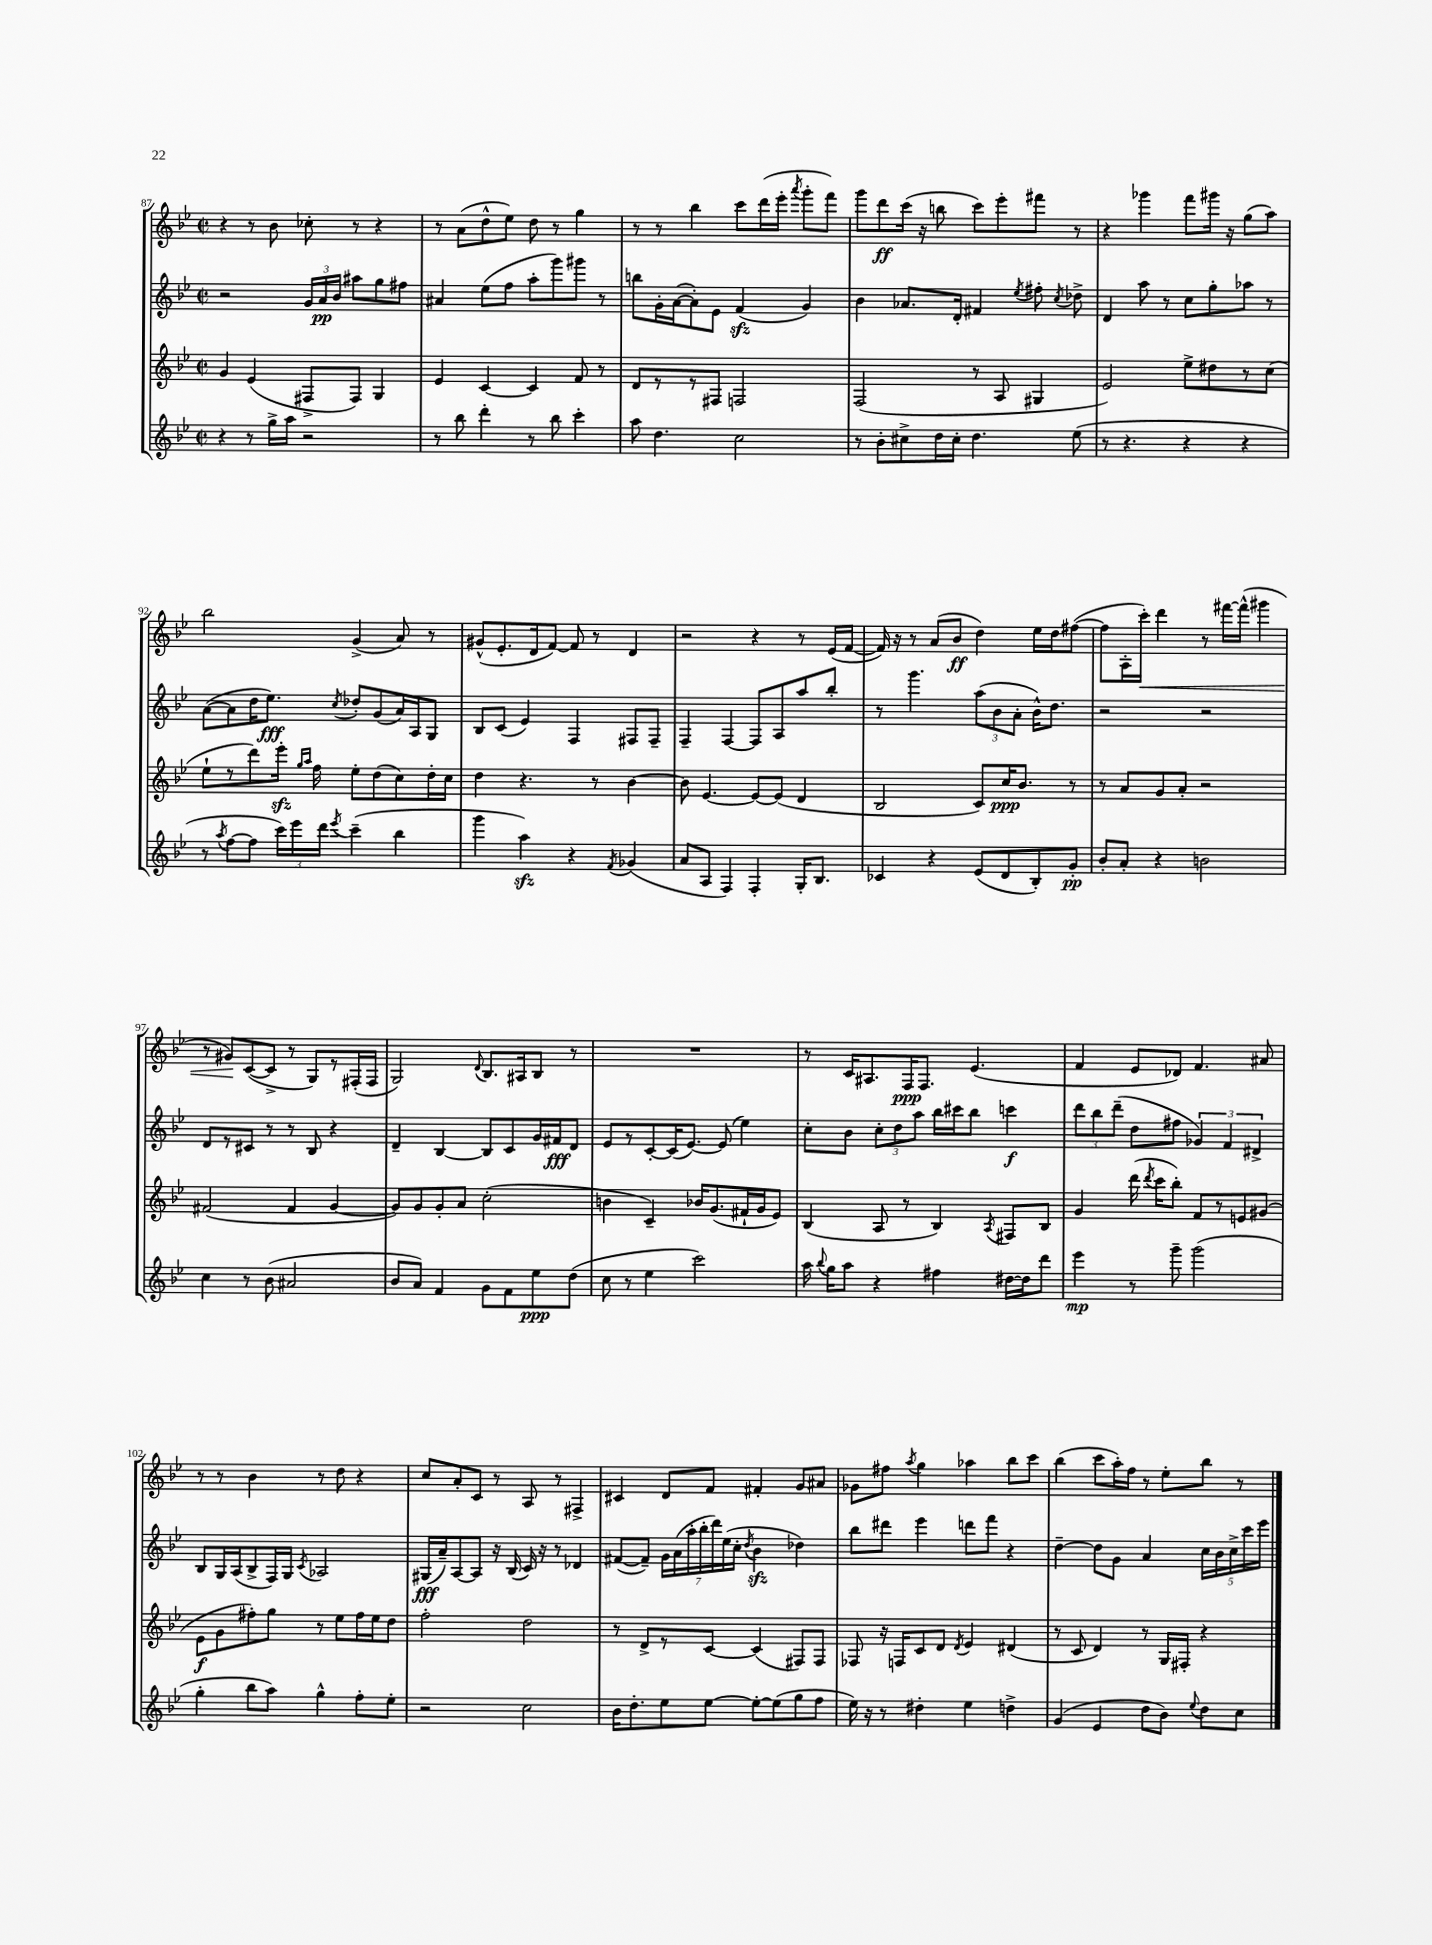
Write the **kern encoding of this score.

**kern	**dynam	**kern	**dynam	**kern	**dynam	**kern	**dynam
*part4	*part4	*part3	*part3	*part2	*part2	*part1	*part1
*staff4	*staff4	*staff3	*staff3	*staff2	*staff2	*staff1	*staff1
*clefG2	*	*clefG2	*	*clefG2	*	*clefG2	*
*k[b-e-]	*	*k[b-e-]	*	*k[b-e-]	*	*k[b-e-]	*
*M2/2	*	*M2/2	*	*M2/2	*	*M2/2	*
*met(c|)	*	*met(c|)	*	*met(c|)	*	*met(c|)	*
=87	=87	=87	=87	=87	=87	=87	=87
4r	.	4g/	.	2r	.	4r	.
8r	.	(4e-/	.	.	.	8r	.
16gg^\LL	.	.	.	.	.	8b-\	.
16aa\JJ	.	.	.	.	.	.	.
2r	.	8F#X^/L	.	24g/LL	.	8cc-X'\	.
.	.	.	.	24a/	pp	.	.
.	.	.	.	24b-/JJ	.	.	.
.	.	8F#/J)	.	8aa#X\L	.	8r	.
.	.	4G/	.	8gg\	.	4r	.
.	.	.	.	8ff#X\J	.	.	.
=88	=88	=88	=88	=88	=88	=88	=88
8r	.	4e-/	.	4a#X/	.	8r	.
8bb-\	.	.	.	.	.	(8a\L	.
4ddd'\	.	[4c/	.	(8ee-\L	.	8dd^^\	.
.	.	.	.	8ff\J	.	8ee-\J)	.
8r	.	4c/]	.	8aa'\L	.	8dd\	.
8bb-\	.	.	.	8ggg\)	.	8r	.
4ccc'\	.	8f/	.	8ggg#X\J	.	4gg\	.
.	.	8r	.	8r	.	.	.
=89	=89	=89	=89	=89	=89	=89	=89
8aa\	.	8d/L	.	8bbn\L	.	8r	.
4.dd\	.	8r	.	16g'\L	.	8r	.
.	.	.	.	([16a\J	.	.	.
.	.	8r	.	8a'\])	.	4bb-\	.
.	.	8F#X/J	.	8e-\J	.	.	.
2cc\	.	2Fn/	.	(4fzz/	.	8ccc\L	.
.	.	.	.	.	.	(16ddd\L	.
.	.	.	.	.	.	16eee-'\JJ	.
.	.	.	.	.	.	8qaaa/	.
.	.	.	.	4g/)	.	8ggg'\L	.
.	.	.	.	.	.	8fff\J)	.
=90	=90	=90	=90	=90	=90	=90	=90
8r	.	(2F/	.	4b-\	.	8ggg\L	.
8b-'\L	.	.	.	.	.	8ddd\	ff
8cc#X^\	.	.	.	8.a-X/L	.	(16ccc\Jk	.
.	.	.	.	.	.	16r	.
16dd\L	.	.	.	.	.	8bbn\	.
16cc#'\JJ	.	.	.	16d'/Jk	.	.	.
4.dd\	.	8r	.	4f#X/	.	8ccc\L)	.
.	.	8A/	.	.	.	8eee-'\	.
.	.	.	.	8qee-/	.	.	.
.	.	4G#X/	.	8ff#X'\	.	8fff#X\J	.
.	.	.	.	8qcc/	.	.	.
(8ee-\	.	.	.	8dd-X^\	.	8r	.
=91	=91	=91	=91	=91	=91	=91	=91
8r	.	2e-/)	.	4d/	.	4r	.
4.r	.	.	.	.	.	.	.
.	.	.	.	8aa\	.	4ggg-X\	.
.	.	.	.	8r	.	.	.
4r	.	8ee-^\L	.	8cc\L	.	8fff\L	.
.	.	8dd#X\	.	8gg'\	.	16ggg#X\Jk	.
.	.	.	.	.	.	16r	.
4r	.	8r	.	8aa-X\J	.	(8gg\L	.
.	.	(8cc\J	.	8r	.	8aa\J)	.
!!LO:LB:g=z
=92	=92	=92	=92	=92	=92	=92	=92
8r	.	8ee-`\L	.	([8a\L	.	2bb-\	.
8qaa/	.	.	.	.	.	.	.
[8ff\L	.	8r	.	8a\]	.	.	.
8ff\J]	.	8ddd\)	.	16dd\K	.	.	.
.	.	.	.	8.ee-\J)	fff	.	.
24ccc\LL)	.	16eee-zz'\Jk	.	.	.	.	.
24eee-\	.	.	.	.	.	.	.
.	.	16qqgg/LL	.	.	.	.	.
.	.	16qqaa/JJ	.	.	.	.	.
.	.	16ff\	.	.	.	.	.
24ddd\JJ	.	.	.	.	.	.	.
8qeee-/	.	.	.	8qcc/	.	.	.
(4ccc~\	.	8ee-'\L	.	8dd-X'/L	.	(4g^/	.
.	.	(8dd\	.	(8g/	.	.	.
4bb-\	.	8cc\)	.	16a/L)	.	8a/)	.
.	.	.	.	16A/J	.	.	.
.	.	16dd'\L	.	8G/J	.	8r	.
.	.	16cc\JJ	.	.	.	.	.
=93	=93	=93	=93	=93	=93	=93	=93
4ggg\	.	4dd\	.	8B-/L	.	(8g#X^^/L	.
.	.	.	.	(8c/J	.	8.e-'/	.
4aazz\)	.	4.r	.	4e-/)	.	.	.
.	.	.	.	.	.	16d/k	.
.	.	.	.	.	.	[8f/J)	.
4r	.	.	.	4F/	.	8f/]	.
.	.	8r	.	.	.	8r	.
8qf/	.	.	.	.	.	.	.
(4g-X/	.	[4b-\	.	8F#X/L	.	4d/	.
.	.	.	.	8F#~/J	.	.	.
=94	=94	=94	=94	=94	=94	=94	=94
8a/L	.	8b-\]	.	4F~/	.	2r	.
8A/J	.	[4.e-/	.	.	.	.	.
4F/)	.	.	.	[4F/	.	.	.
4F'/	.	8e-/L_	.	8F/L]	.	4r	.
.	.	(8e-/J]	.	8A/	.	.	.
16G'/KL	.	4d/	.	8aa/	.	8r	.
8.B-/J	.	.	.	.	.	.	.
.	.	.	.	8bb-'/J	.	(16e-/LL	.
.	.	.	.	.	.	[16f/JJ	.
=95	=95	=95	=95	=95	=95	=95	=95
4c-X/	.	2B-/	.	8r	.	16f/])	.
.	.	.	.	.	.	16r	.
.	.	.	.	4.ggg\	.	8r	.
4r	.	.	.	.	.	(8a/L	.
.	.	.	.	.	.	8b-/J	ff
(8e-/L	.	8c/L)	.	(12aa\L	.	4dd\)	.
.	.	.	.	12b-\	.	.	.
8d/	.	16cc/K	ppp	.	.	.	.
.	.	.	.	12a'\J	.	.	.
.	.	8.b-/J	.	.	.	.	.
8B-'/)	.	.	.	16b-^^\KL)	.	16ee-\LL	.
.	.	.	.	8.dd\J	.	16dd\J	.
8g'/J	pp	8r	.	.	.	([8ff#X\J	.
=96	=96	=96	=96	=96	=96	=96	=96
8b-'/L	.	8r	.	2r	.	8ff#\L]	.
8a'/J	.	8a/L	.	.	.	16A'\L	.
!	!	!	!	!	!	!	!LO:HP:b
.	.	.	.	.	.	16ccc'\JJ)	<
4r	.	8g/	.	.	.	4ddd\	.
.	.	8a'/J	.	.	.	.	.
2bn\	.	2r	.	2r	.	8r	.
.	.	.	.	.	.	[16fff#X\LL	.
.	.	.	.	.	.	(16fff#^^\JJ]	.
.	.	.	.	.	.	4ggg#X\	.
!!LO:LB:g=z
=97	=97	=97	=97	=97	=97	=97	=97
4cc\	.	(2f#X/	.	8d/L	.	8r	.
.	.	.	.	8r	.	8g#X/L)	.
8r	.	.	.	8c#X/J	.	([8c/	[
(8b-\	.	.	.	8r	.	8c^/J]	.
2a#X/	.	4f#/	.	8r	.	8r	.
.	.	.	.	8B-/	.	8G/L)	.
.	.	[4g/	.	4r	.	8r	.
.	.	.	.	.	.	(16F#X'/L	.
.	.	.	.	.	.	16F#/JJ	.
=98	=98	=98	=98	=98	=98	=98	=98
8b-/L	.	8g/L])	.	4d~/	.	2G/)	.
8a/J)	.	8g/	.	.	.	.	.
4f/	.	8g'/	.	[4B-/	.	.	.
.	.	8a/J	.	.	.	.	.
.	.	.	.	.	.	8qqd/	.
8g\L	.	(2cc'\	.	8B-/L]	.	8.B-/L	.
8f\	.	.	.	8c/	.	.	.
.	.	.	.	.	.	16A#X/k	.
8ee-\	ppp	.	.	16g/L	.	8B-/J	.
.	.	.	.	16f#X/J	fff	.	.
(8dd\J	.	.	.	8d/J	.	8r	.
=99	=99	=99	=99	=99	=99	=99	=99
8cc\	.	4bn\	.	8e-/L	.	1r	.
8r	.	.	.	8r	.	.	.
4ee-\	.	4c~/)	.	[8c'/	.	.	.
.	.	.	.	(16c/K]	.	.	.
.	.	.	.	[8.e-/J)	.	.	.
2ccc\)	.	16b-X/KL	.	.	.	.	.
.	.	(8.g/	.	.	.	.	.
.	.	.	.	(8e-/]	.	.	.
.	.	16f#X`/L	.	4ee-\)	.	.	.
.	.	16g/J	.	.	.	.	.
.	.	8e-/J)	.	.	.	.	.
=100	=100	=100	=100	=100	=100	=100	=100
16aa\	.	(4B-/	.	8cc'\L	.	8r	.
8qqbb-/	.	.	.	.	.	.	.
16gg\KL	.	.	.	.	.	.	.
8aa\J	.	.	.	8b-\J	.	16c/KL	.
.	.	.	.	.	.	8.A#X/	.
4r	.	8A/	.	12cc'\L	.	.	.
.	.	.	.	12dd\	.	.	.
.	.	8r	.	.	.	16F/K	ppp
.	.	.	.	12aa\J	.	.	.
.	.	.	.	.	.	8.F/J	.
4ff#X\	.	4B-/)	.	16bb-\LL	.	.	.
.	.	.	.	16ccc#X\J	.	.	.
.	.	.	.	8bb-\J	.	(4.e-/	.
.	.	8qA/	.	.	.	.	.
[16dd#X\LL	.	8F#X/L	.	4cccn\	f	.	.
16dd#\J]	.	.	.	.	.	.	.
8ddd\J	.	8B-/J	.	.	.	.	.
=101	=101	=101	=101	=101	=101	=101	=101
4eee-\	mp	4g/	.	12ddd\L	.	4f/	.
.	.	.	.	12bb-\	.	.	.
.	.	.	.	(12ddd~\J	.	.	.
8r	.	(16ddd\	.	8dd\L	.	8e-/L	.
.	.	8qddd/	.	.	.	.	.
.	.	16ccc\KL	.	.	.	.	.
8ggg~\	.	8bb-'\J)	.	8ff#X\J	.	8d-X/J)	.
(2ggg\	.	8f/L	.	6g-X/)	.	4.f/	.
.	.	8r	.	.	.	.	.
.	.	.	.	6f/	.	.	.
.	.	8en/	.	.	.	.	.
.	.	.	.	6d#X^/	.	.	.
.	.	(8g#X/J	.	.	.	8a#X/	.
!!LO:LB:g=z
=102	=102	=102	=102	=102	=102	=102	=102
4gg'\	.	8e-\L	f	8B-/L	.	8r	.
.	.	8g\	.	16G/L	.	8r	.
.	.	.	.	(16A/J	.	.	.
8bb-\L	.	8ff#X'\)	.	8B-^/	.	4b-\	.
8aa\J)	.	8gg\J	.	16F/L)	.	.	.
.	.	.	.	16G/JJ	.	.	.
.	.	.	.	8qc/	.	.	.
4gg^^\	.	8r	.	2A-X/	.	8r	.
.	.	8ee-\L	.	.	.	8dd\	.
8ff'\L	.	16ff#\L	.	.	.	4r	.
.	.	16ee-\J	.	.	.	.	.
8ee-'\J	.	8dd\J	.	.	.	.	.
=103	=103	=103	=103	=103	=103	=103	=103
2r	.	2ff'\	.	(16G#X/LL	fff	8cc/L	.
.	.	.	.	16a~/J)	.	.	.
.	.	.	.	[8A/	.	8a'/	.
.	.	.	.	8A/J]	.	8c/J	.
.	.	.	.	16r	.	8r	.
.	.	.	.	(16B-/	.	.	.
2cc\	.	2dd\	.	16c/)	.	8A/	.
.	.	.	.	16r	.	.	.
.	.	.	.	8r	.	8r	.
.	.	.	.	4d-X/	.	4F#X^/	.
=104	=104	=104	=104	=104	=104	=104	=104
16b-\KL	.	8r	.	([8f#X/L	.	4c#X/	.
8.dd'\	.	.	.	.	.	.	.
.	.	8d^/L	.	8f#~/J])	.	.	.
8ee-\	.	8r	.	28g\LL	.	8d/L	.
.	.	.	.	(28a\	.	.	.
.	.	.	.	28aa'\	.	.	.
.	.	.	.	28bb-'\	.	.	.
[8ee-\J	.	[8c/J	.	.	.	8f/J	.
.	.	.	.	28ddd\)	.	.	.
.	.	.	.	(28ee-\	.	.	.
.	.	.	.	28cc'\JJ	.	.	.
.	.	.	.	8qdd/	.	.	.
8ee-'\L_	.	(4c/]	.	4b-zz\	.	4f#X'/	.
(8ee-\]	.	.	.	.	.	.	.
8gg\	.	8F#X/L)	.	4dd-X\)	.	8g/L	.
8ff\J	.	8F#/J	.	.	.	8a#X/J	.
=105	=105	=105	=105	=105	=105	=105	=105
16ee-\)	.	8F-X/	.	8bb-\L	.	8g-X\L	.
16r	.	.	.	.	.	.	.
8r	.	16r	.	8ddd#X\J	.	8ff#X\J	.
.	.	16Fn/KL	.	.	.	.	.
.	.	.	.	.	.	8qaa/	.
4dd#X'\	.	8c/	.	4eee-\	.	4gg\	.
.	.	8d/J	.	.	.	.	.
.	.	8qd/	.	.	.	.	.
4ee-\	.	4e-/	.	8dddn\L	.	4aa-X\	.
.	.	.	.	8fff\J	.	.	.
4ddn^\	.	(4d#X/	.	4r	.	8bb-\L	.
.	.	.	.	.	.	8ccc\J	.
=106	=106	=106	=106	=106	=106	=106	=106
(4g/	.	8r	.	[4dd~\	.	(4bb-\	.
.	.	8c/	.	.	.	.	.
4e-/	.	4d/)	.	8dd\L]	.	8ccc\L	.
.	.	.	.	8g\J	.	16aa'\L)	.
.	.	.	.	.	.	16ff\JJ	.
8dd\L	.	8r	.	4a/	.	8r	.
8b-\J)	.	16G/LL	.	.	.	8ee-'\L	.
.	.	16F#X'/JJ	.	.	.	.	.
8qqee-/	.	.	.	.	.	.	.
8dd\L	.	4r	.	20cc\LL	.	8bb-\J	.
.	.	.	.	20b-\	.	.	.
.	.	.	.	20cc^\	.	.	.
8cc\J	.	.	.	.	.	8r	.
.	.	.	.	20ccc\	.	.	.
.	.	.	.	20eee-\JJ	.	.	.
==	==	==	==	==	==	==	==
*-	*-	*-	*-	*-	*-	*-	*-
